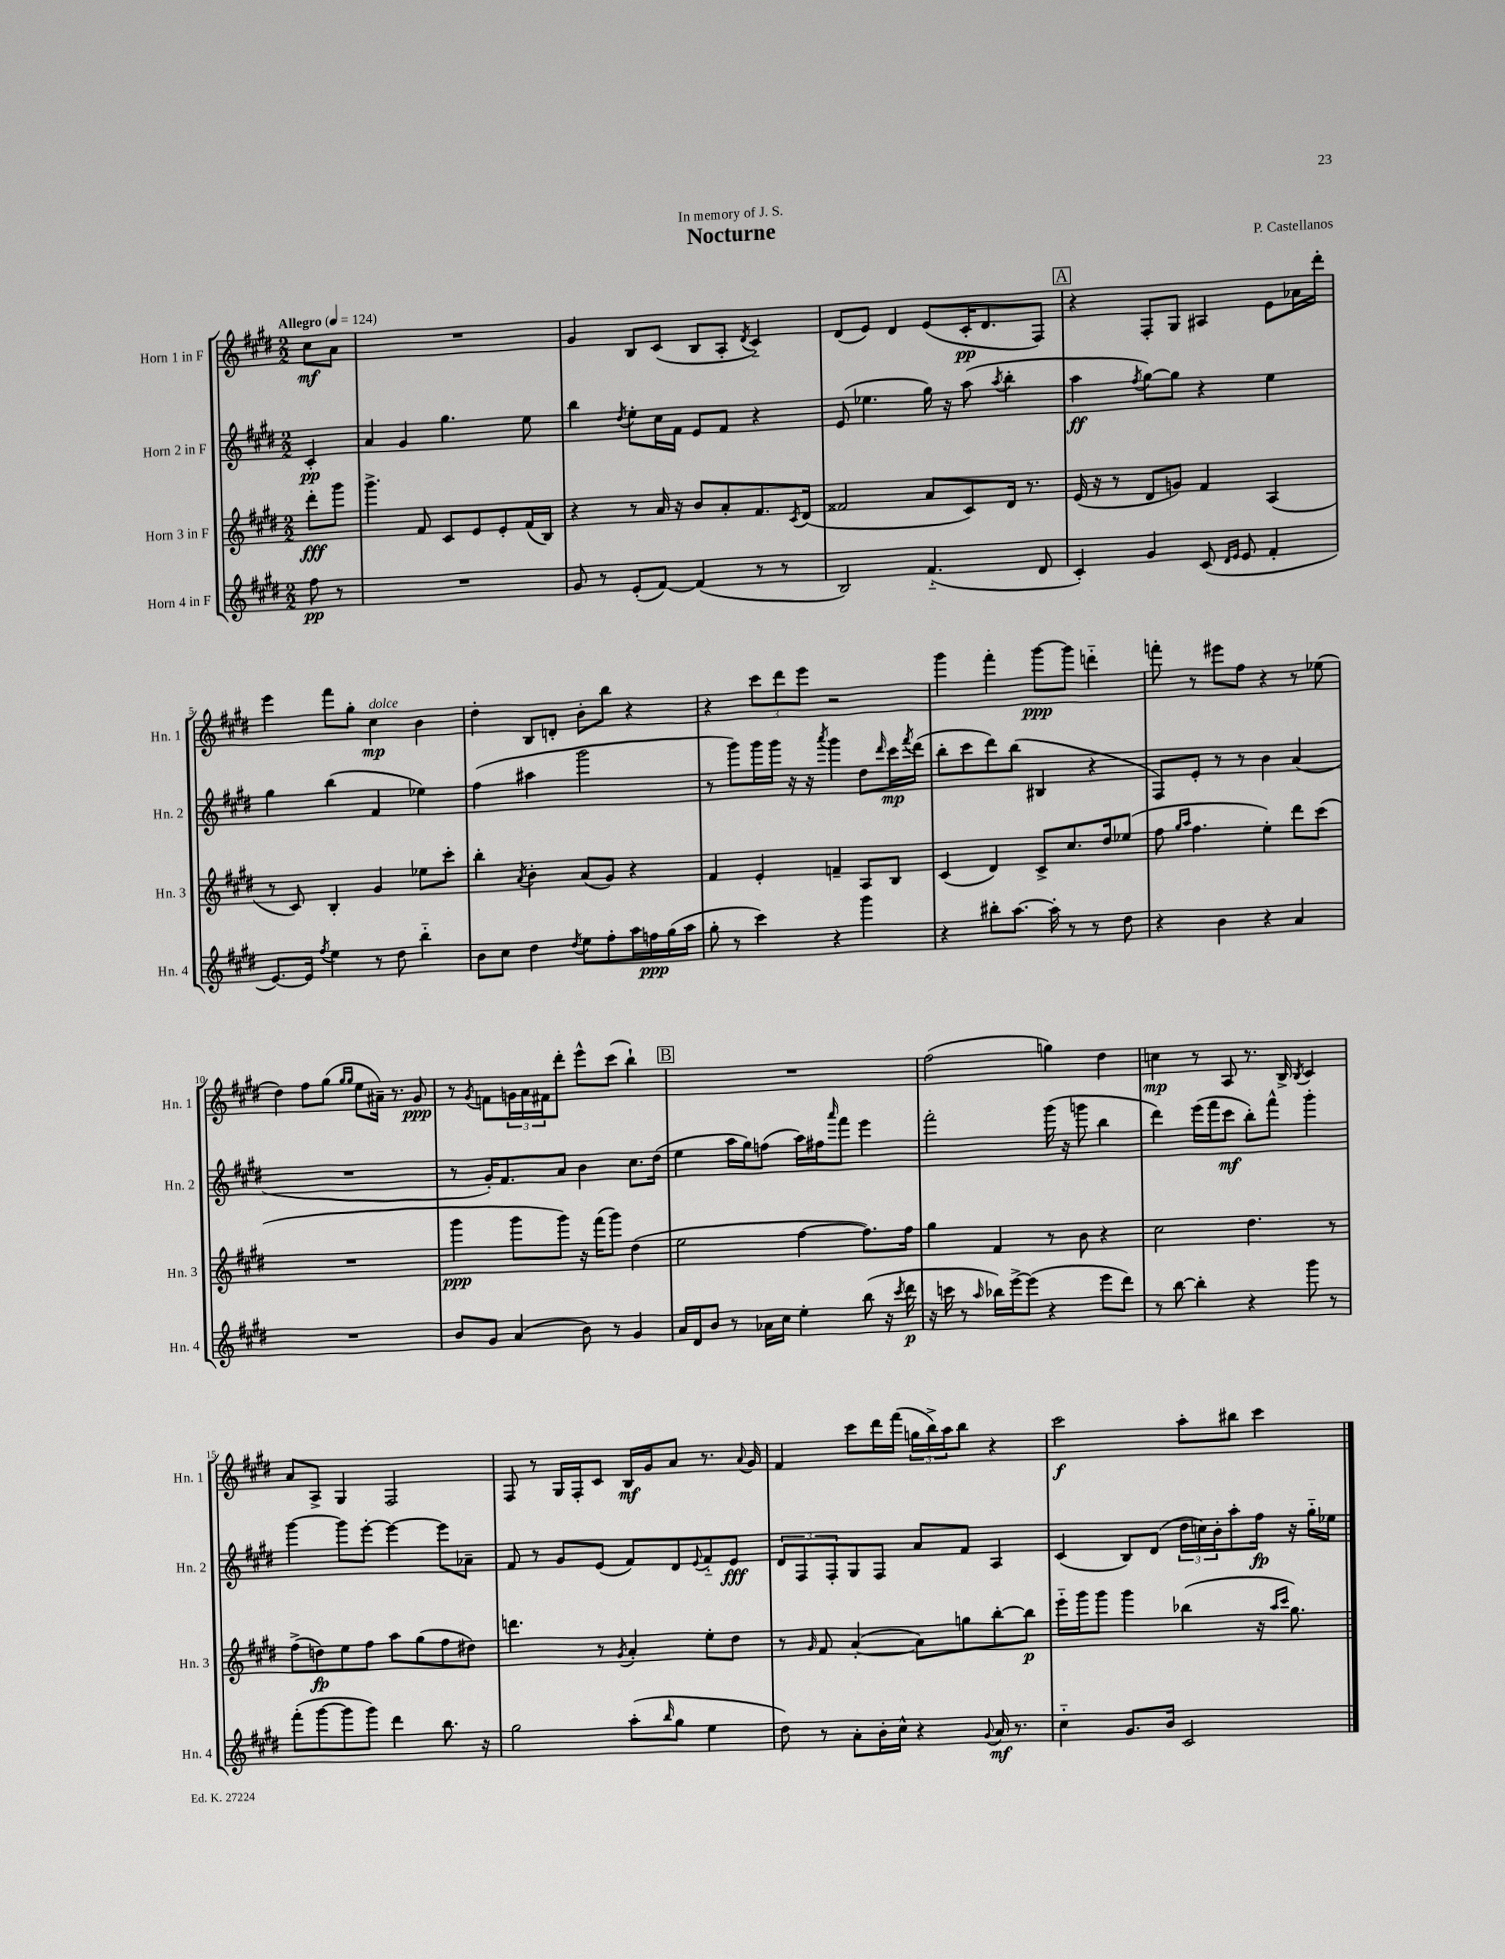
\header { title = "Nocturne" composer = "P. Castellanos" dedication = "In memory of J. S." }
<<
\new StaffGroup <<
\new Staff = "s0" \with { instrumentName = "Horn 1 in F" shortInstrumentName = "Hn. 1" } {
    \clef treble \key e \major \numericTimeSignature \time 2/2 \partial 4 \tempo "Allegro" 4 = 124
    cis''8\mf a'8 |
    R1 |
    gis'4 b8 cis'8( b8 a8-. \acciaccatura { dis'8 } cis'4-_) |
    dis'8( e'8) dis'4 e'8( cis'16-.\pp dis'8. fis8) |
    \mark \markup { \box "A" } r4 fis8-. gis8 ais4 e'8 aes'16 dis'''16-. |
    e'''4 fis'''8 gis''8-. cis''4\mp^\markup { \italic "dolce" } b'4 |
    dis''4-. b8 d'8-. b'8-. b''8 r4 |
    r4 \tuplet 3/2 { cis'''8 dis'''8 e'''8 } r2 |
    gis'''4 fis'''4-. gis'''8~\ppp gis'''8 d'''4-_ |
    f'''8-. r8 eis'''8 fis''8 r4 r8 ees''8( |
    dis''4) fis''8 gis''8( \grace { gis''16 gis''16 } e''8 ais'16--) r8. gis'8\ppp |
    r8 \acciaccatura { gis'8 } f'8 \tuplet 3/2 { g'16 a'16 fis'16 } dis'''8-. e'''8-^ cis'''8( b''4-!) |
    \mark \markup { \box "B" } R1 |
    fis''2( g''4) dis''4 |
    c''4\mp r8 a8 r8. b16-> \acciaccatura { b8 } cis'4 |
    a'8 a8-> gis4 fis2 |
    fis8 r8 gis16 fis16-. cis'8 b16\mf gis'16 a'8 r8. \appoggiatura { a'8 } gis'16 |
    fis'4 cis'''8 dis'''16 fis'''16( \tuplet 3/2 { g''16 b''16->) a''16 } b''8 r4 |
    cis'''2\f a''8-. bis''8 cis'''4 \bar "|." |
}
\new Staff = "s1" \with { instrumentName = "Horn 2 in F" shortInstrumentName = "Hn. 2" } {
    \clef treble \key e \major \numericTimeSignature \time 2/2 \partial 4
    cis'4-.\pp |
    a'4 gis'4 gis''4. e''8 |
    b''4 \acciaccatura { dis''8 } e''8-. cis''16 fis'16 e'8 fis'8 r4 |
    e'8( ees''4. gis''16) r16 a''8( \acciaccatura { a''8 } b''4-. |
    \mark \markup { \box "A" } a''4\ff \acciaccatura { fis''8 } gis''8~) gis''8 r4 e''4 |
    gis''4 b''4( fis'4 ees''4) |
    fis''4( ais''4 gis'''2 |
    r8 gis'''8) gis'''16 gis'''16 r16 r16 \acciaccatura { a'''8 } gis'''4 dis''8 \grace { dis'''16 } cis'''16\mp \acciaccatura { fis'''8 } dis'''16( |
    b''8-. cis'''8 dis'''8) b''8( bis4 r4 |
    fis8) e'8-. r8 r8 b'4 a'4( |
    R1 |
    r8 gis'16-.) fis'8. a'8 b'4 cis''8. dis''16( |
    \mark \markup { \box "B" } e''4 a''16 gis''16) f''8( a''16) fis''16 \grace { a'''16 } fis'''8 e'''4 |
    fis'''2-. gis'''16( r16 g'''8 b''4 |
    dis'''4) e'''16( fis'''16 cis'''8\mf b''8-.) fis'''8-^ gis'''4-. |
    gis'''4~ gis'''8 e'''8~-. e'''4~ e'''8 aes'8-- |
    fis'8 r8 gis'8 e'8( fis'8) dis'8 \appoggiatura { e'8 } fis'8-_ e'8\fff |
    \tuplet 3/2 { dis'8 fis8 fis8-. } gis8 fis8 a'8 fis'8 a4 |
    cis'4( b8) dis'8( \tuplet 3/2 { dis''16 c''16) b'16-. } a''8-. fis''16\fp r16 gis''16-_ ees''16 \bar "|." |
}
\new Staff = "s2" \with { instrumentName = "Horn 3 in F" shortInstrumentName = "Hn. 3" } {
    \clef treble \key e \major \numericTimeSignature \time 2/2 \partial 4
    dis'''8-.\fff gis'''8 |
    gis'''4.-> fis'8 cis'8 e'8 e'8-. fis'16( b16) |
    r4 r8 a'16 r16 b'8 a'8-. fis'8. \acciaccatura { cis'8 } dis'16( |
    fisis'2 a'8 cis'8) dis'16 r8. |
    \mark \markup { \box "A" } e'16( r16 r8 dis'8 g'8) fis'4 a4( |
    r8 cis'8) b4-. gis'4 ees''8 cis'''8-. |
    b''4-. \acciaccatura { a'8 } b'4-. a'8( gis'8) r4 |
    fis'4 e'4-. f'4-- a8 b8 |
    cis'4( dis'4) cis'8-> cis''8. dis''16 ees''8( |
    fis''8 \grace { gis''16 a''16 } fis''4. e''4-.) dis'''8 cis'''8( |
    R1 |
    gis'''4\ppp gis'''8 gis'''8) r16 fis'''16( gis'''8) dis''4( |
    \mark \markup { \box "B" } e''2 fis''4~ fis''8.) fis''16 |
    gis''4 fis'4 r8 b'8 r4 |
    cis''2 dis''4. r8 |
    fis''8->( d''8\fp) e''8 fis''8 a''8 gis''8( fis''8 dis''8) |
    d'''4. r8 \acciaccatura { gis'8 } a'4-. e''8-. dis''8 |
    r8 \grace { gis'16 } fis'8 a'4~-.( a'8) g''8 b''8~-. b''8\p |
    e'''16-_ gis'''16 gis'''8 gis'''4 bes''4( r16 \grace { a''16 cis'''16 } gis''8.) \bar "|." |
}
\new Staff = "s3" \with { instrumentName = "Horn 4 in F" shortInstrumentName = "Hn. 4" } {
    \clef treble \key e \major \numericTimeSignature \time 2/2 \partial 4
    fis''8\pp r8 |
    R1 |
    gis'8 r8 e'8-.( fis'8~) fis'4( r8 r8 |
    b2) fis'4.-_( dis'8 |
    \mark \markup { \box "A" } cis'4-.) gis'4 cis'8( \grace { dis'16 e'16 } e'8 fis'4-. |
    e'8.~) e'16 \acciaccatura { fis''8 } e''4 r8 dis''8 b''4-_ |
    b'8 cis''8 dis''4 \acciaccatura { dis''8 } e''8 fis''8-. a''16 f''16\ppp gis''16( a''16 |
    gis''8-. r8 cis'''4) r4 gis'''4 |
    r4 bis''8-. a''8.~ a''16-. r8 r8 dis''8 |
    r4 b'4 r4 a'4 |
    R1 |
    b'8 gis'8 a'4( b'8) r8 gis'4 |
    \mark \markup { \box "B" } a'16 dis'16 b'8 r8 aes'16 cis''16 e''4-. b''8( r16 \acciaccatura { cis'''8 } dis'''16\p |
    r16 c'''16 r8 \grace { a''16 } bes''16) e'''16~-> e'''8( r4 e'''8 dis'''8) |
    r8 b''8~ b''4-. r4 gis'''8 r8 |
    fis'''8-.( gis'''8~ gis'''8 gis'''8) dis'''4 b''8. r16 |
    gis''2 a''8-.( \grace { b''16 } gis''8 e''4 |
    dis''8) r8 a'8-. b'16-. cis''16-^ r4 \appoggiatura { gis'8 } a'16\mf r8. |
    cis''4-_ gis'8. b'16 cis'2 \bar "|." |
}
>>
>>
